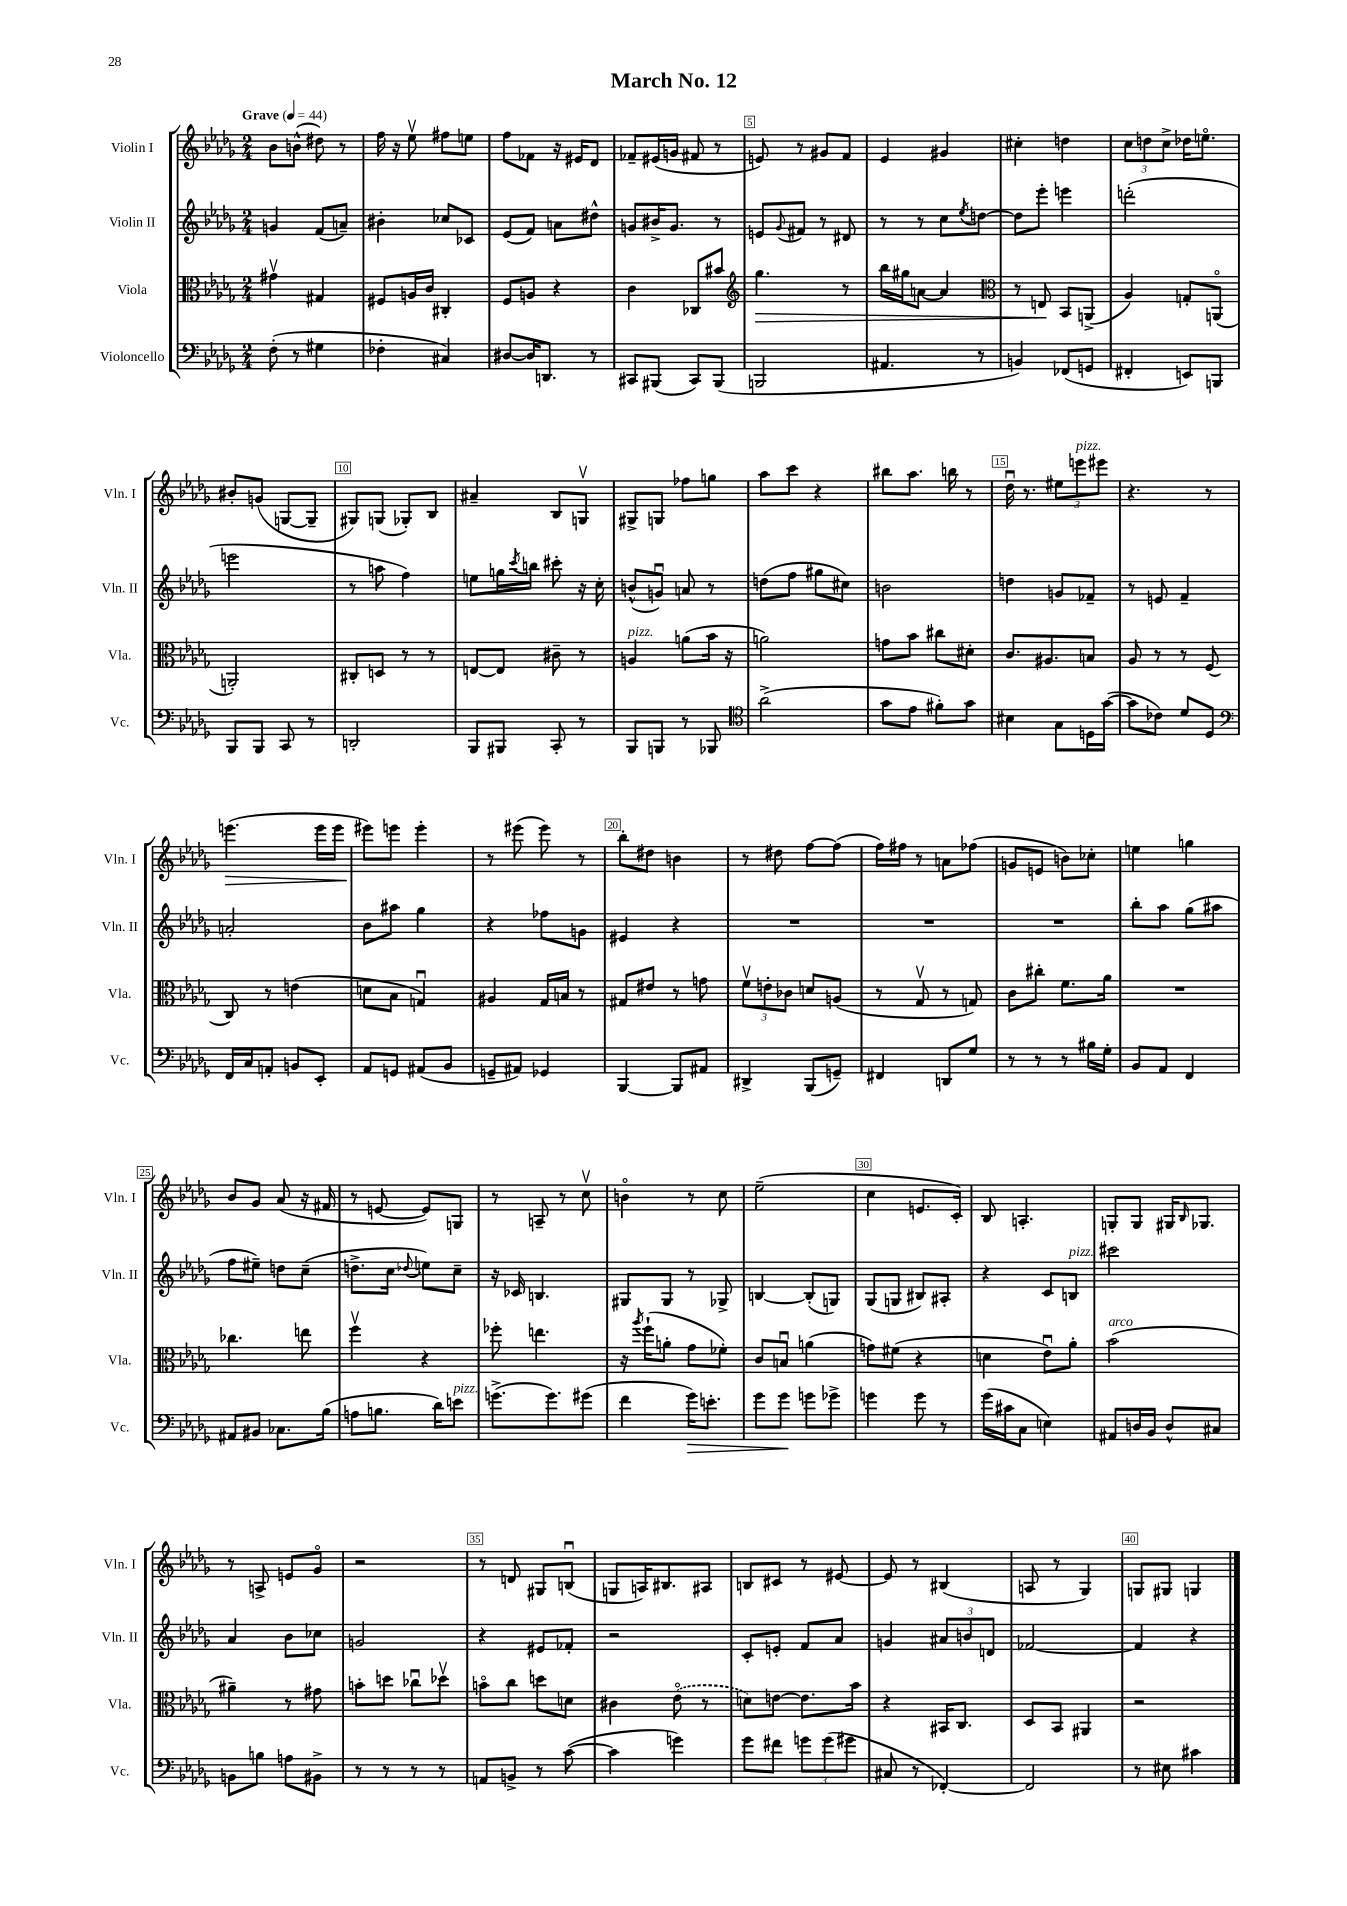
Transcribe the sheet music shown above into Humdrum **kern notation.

**kern	**kern	**kern	**kern
*staff4	*staff3	*staff2	*staff1
*clefF4	*clefC3	*clefG2	*clefG2
*k[b-e-a-d-g-]	*k[b-e-a-d-g-]	*k[b-e-a-d-g-]	*k[b-e-a-d-g-]
*M2/4	*M2/4	*M2/4	*M2/4
*MM44	*MM44	*MM44	*MM44
(8F'\	4g#v\	4g/	8b-\L
8r	.	.	(8b^^\J
4G#\	4G#/	(8f/L	8dd#\)
.	.	8a~/J)	8r
=	=	=	=
4F-'\	8F#/L	4b#'\	16ff\
.	.	.	16r
.	16A/L	.	8ee-v\
.	16c/JJ	.	.
4C#/)	4C#'/	8cc-/L	8ff#\L
.	.	8c-/J	8ee\J
=	=	=	=
[8D#/L	8F/L	(8e-/L	8ff\L
16D#/]K	8A/J	8f/J)	8f-\J
8.DD/J	.	.	.
.	4r	8a\L	16r
.	.	.	16e#/LK
8r	.	8dd#^^\J	8d-/J
=	=	=	=
8CC#/L	4c\	8g/L	8f-~/L
(8BBB#/J	.	16b#^/K	(16e#/L
.	.	8.g/J	16g/JJ
8CC#/L)	8C-/L	.	8f#/
(8BBB#/J	8b#/J	8r	8r
=	=	=	=
*	*clefG2	*	*
2BBB/	4.gg-\	8e/L	8e/)
.	.	8qqg-/	.
.	.	8f#/J	8r
.	.	8r	8g#/L
.	8r	8d#/	8f/J
=	=	=	=
4.AA#/	16bb-\LL	8r	4e-/
.	16gg#\J	.	.
.	[8a\J	8r	.
.	4a/]	8cc\L	4g#/
.	.	8qee-/	.
8r	.	[8dd\J	.
=	=	=	=
*	*clefC3	*	*
4BB/)	8r	8dd\]L	4cc#'\
.	8E/	8eee-'\J	.
(8FF-/L	8BB-/L	4eee\	4dd\
8GG/J	(8AA^/J	.	.
=	=	=	=
4FF#'/	4A-/)	(2ddd'\	12cc\L
.	.	.	12dd\
.	.	.	12cc^\J
8EE/L)	8G'/L	.	16dd-\LK
.	.	.	8.eeo\J
8BBB/J	(8AAo/J	.	.
=	=	=	=
8BBB-/L	2AA'/)	2eee\	8b#'/L
8BBB-/J	.	.	(8g/J
8CC/	.	.	[8G/L
8r	.	.	8G~/]J
=	=	=	=
2DD'/	8C#'/L	8r	8G#/L)
.	8D/J	8aa\	(8G/J
.	8r	4ff\)	8G-'/L)
.	8r	.	8B-/J
=	=	=	=
8BBB-/L	[8E/L	8ee\L	4a#~/
8BBB#/J	8E/]J	16gg\L	.
.	.	8qccc/	.
.	.	16bb\JJ	.
8CC'/	8c#~\	8ccc#'\	8B-/L
8r	8r	16r	8Gv/J
.	.	16cc'\	.
=	=	=	=
8BBB-/L	4A/	(8b^^/L	8G#^/L
8BBB/J	.	8gu/J)	8G/J
8r	(8a\L	8a/	8ff-\L
8BBB-/	16b-\Jk	8r	8gg\J
.	16r	.	.
=	=	=	=
*clefC4	*	*	*
(2a-^\	2a\)	(8dd\L	8aa-\L
.	.	8ff\J	8ccc\J
.	.	8gg#\L	4r
.	.	8cc#\J)	.
=	=	=	=
8g-\L	8g\L	2b\	8bb#\L
8e-\J	8b-\J	.	8.aa-\J
8f#'\L)	8cc#\L	.	.
.	.	.	16bb\
8g-\J	8d#'\J	.	8r
=	=	=	=
4B#\	8.c/L	4dd\	16dd-u\
.	.	.	8.r
.	8.A#/	.	.
8G-\L	.	8g/L	12ee#\L
.	.	.	12eee\
16D\L	8B/J	8f-~/J	.
.	.	.	12eee#\J
([16g-\JJ	.	.	.
=	=	=	=
8g-\]L	8A-/	8r	4.r
8c-\J)	8r	8e/	.
8d-/L	8r	4f~/	.
8D-/J	(8F/	.	8r
=	=	=	=
*clefF4	*	*	*
16FF/LL	8C/)	2a'/	(4.eee\
16C/J	.	.	.
8AA'/J	8r	.	.
8BB/L	(4e\	.	.
8EE-'/J	.	.	16eee\LL
.	.	.	16eee\JJ
=	=	=	=
8AA-/L	8d\L	8b-\L	8eee#\L)
8GG/J	8B-\J	8aa#\J	8eee\J
(8AA#/L	4Gu/)	4gg-\	4eee'\
8BB-/J	.	.	.
=	=	=	=
8GG~/L	4A#/	4r	8r
8AA#/J)	.	.	(8eee#\
4GG-/	16G-/LL	8ff-\L	8eee#\)
.	16B/JJ	.	.
.	8r	8g\J	8r
=	=	=	=
[4BBB-/	8G#/L	4e#/	8bb-'\L
.	8e#/J	.	8dd#\J
8BBB-/]L	8r	4r	4b\
8AA#/J	8g\	.	.
=	=	=	=
4DD#^/	12fv\L	2r	8r
.	12e'\	.	.
.	.	.	8dd#\
.	12c-\J	.	.
(8BBB-/L	8d/L	.	[8ff\L
8GG~/J)	(8A/J	.	(8ff\]J
=	=	=	=
4FF#/	8r	2r	16ff\LL)
.	.	.	16ff#\JJ
.	8G-v/	.	8r
8DD/L	8r	.	8a\L
8G-/J	8G/)	.	(8ff-\J
=	=	=	=
8r	8c\L	2r	8g/L
8r	8cc#'\J	.	8e/J
8r	8.f\L	.	8b\L)
16B#\LL	.	.	8cc-'\J
16G-'\JJ	16a-\Jk	.	.
=	=	=	=
8BB-/L	2r	8bb-'\L	4ee\
8AA-/J	.	8aa-\J	.
4FF/	.	(8gg-\L	4gg\
.	.	8aa#\J	.
=	=	=	=
8AA#/L	4.cc-\	8ff\L	8b-/L
8BB#/J	.	8ee#~\J)	8g-/J
8.C-\L	.	8dd\L	(8a-/
.	8ee\	(8cc~\J	16r
(16B-\Jk	.	.	16f#/
=	=	=	=
8A\L	4ffv\	8.dd^\L	8r
8.B\J	.	.	[8e/
.	.	16cc\Jk	.
.	.	8qqdd-/	.
.	4r	8ee\L)	8e/]L)
16d-\LK)	.	.	.
8e\J	.	8cc~\J	8G/J
=	=	=	=
(8.g^\L	8ff-'\	16r	8r
.	.	16c-/	.
.	4.ee\	4.B/	8A~/
8.g\)	.	.	.
.	.	.	8r
(8g#\J	.	.	8ccv\
=	=	=	=
4f\	16r	8G#/L	4bo\
.	8qaa-/	.	.
.	(16ff`\LK	.	.
.	8a'\J	8G#/J	.
16g-\LK)	8g-\L	8r	8r
8.e'\J	.	.	.
.	8f-'\J)	8G-^/	8cc\
=	=	=	=
8g-\L	8c/L	[4B/	(2ee-~\
8g-\J	8Bu/J	.	.
8g\L	(4a\	(8B'/]L	.
8g-^\J	.	8G/J)	.
=	=	=	=
4g\	8g\L)	(8G-/L	4cc\
.	(8f#\J	8G/J	.
8g\	4r	8B#/L)	8.e/L
8r	.	8A#'/J	.
.	.	.	16c'/Jk)
=	=	=	=
(16g-\LL	4d\	4r	8B-/
16c#\J	.	.	.
8C\J	.	.	4.A'/
4E\)	8e-u\L)	8c/L	.
.	8a-'\J	8B/J	.
=	=	=	=
8AA#/L	(2b-\	2ccc#\	8G'/L
16D/L	.	.	8G/J
16BB-/JJ	.	.	.
8D^^/L	.	.	16G#/LK
.	.	.	16qqB-/
.	.	.	8.G-/J
8C#/J	.	.	.
=	=	=	=
8BB\L	4a#~\)	4a-/	8r
8B\J	.	.	8A^/
8A\L	8r	8b-\L	8e/L
8BB#^\J	8g#\	8cc-\J	8g-o/J
=	=	=	=
8r	8b'\L	2g/	2r
8r	8dd\J	.	.
8r	8cc-u\L	.	.
8r	8dd-v\J	.	.
=	=	=	=
8AA/L	8bo\L	4r	8r
8BB^/J	8cc\J	.	8d/
8r	8dd\L	8e#/L	8G#/L
([8c\	8d\J	8f-'/J	(8Bu/J
=	=	=	=
4c\]	4c#\	2r	8G/L
.	.	.	16A/K)
.	.	.	8.B#/
4g\)	(8e-o\	.	.
.	8r	.	8A#/J
=	=	=	=
8g-\L	8d\L)	8c'/L	8B/L
8f#\J	[8e\J	8e'/J	8c#/J
12g\L	8.e\]L	8f/L	8r
(12g\	.	.	.
.	.	8a-/J	[8e#/
12g#\J	.	.	.
.	16b-\Jk	.	.
=	=	=	=
8C#/	4r	4g/	8e#/]
8r	.	.	8r
[4FF-'/)	16BB#/LK	12a#/L	(4B#/
.	8.C/J	.	.
.	.	12b/	.
.	.	12d/J	.
=	=	=	=
2FF-/]	8D-/L	[2f-/	8A/
.	8BB-/J	.	8r
.	4AA#/	.	4G-/)
=	=	=	=
8r	2r	4f-/]	8G/L
8E#\	.	.	8G#/J
4c#\	.	4r	4G/
==	==	==	==
*-	*-	*-	*-
